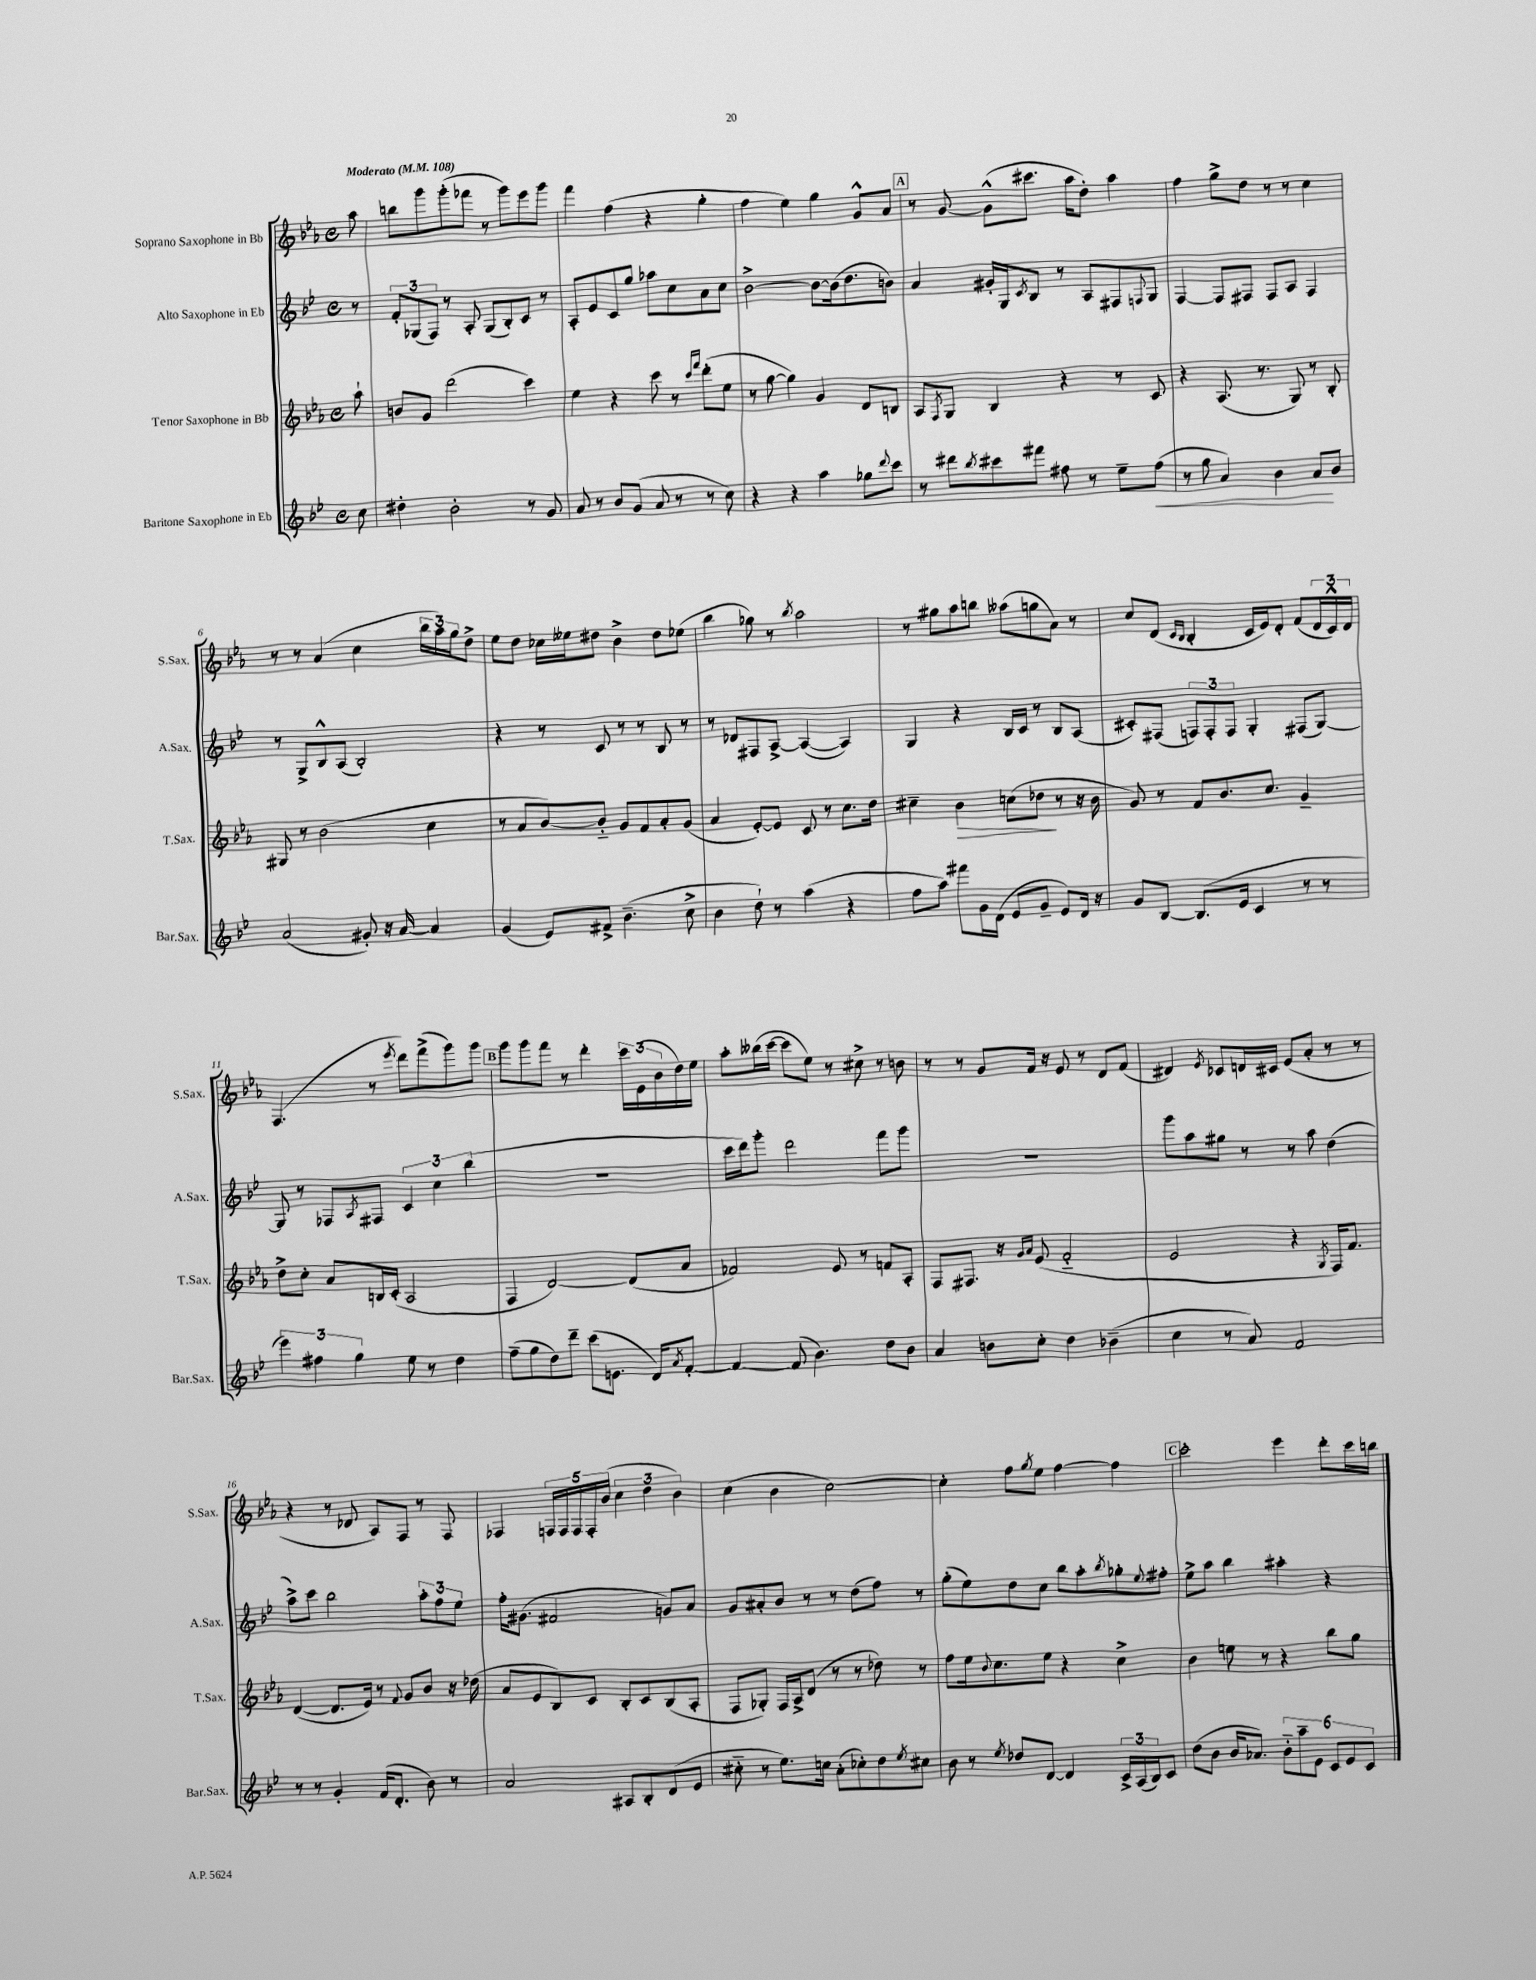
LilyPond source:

<<
\new StaffGroup <<
\new Staff = "s0" \with { instrumentName = "Soprano Saxophone in Bb" shortInstrumentName = "S.Sax." } {
    \clef treble \key ees \major \defaultTimeSignature \time 4/4 \partial 8 \tempo "Moderato" 4 = 108
    aes''8 |
    b''8 g'''8 g'''8-.( fes'''8 r8 g'''8) ees'''8 g'''8 |
    f'''4 f''4( r4 g''4-. |
    f''4 ees''4) g''4 g'8-^ aes'8 |
    \mark \markup { \box "A" } r8 g'8~ g'8-^( cis'''8. aes''16 d''8-.) aes''4 |
    f''4 g''8-> d''8 r8 r8 c''4 |
    r8 r8 aes'4( c''4 \tuplet 3/2 { bes''16 aes''16) g''16 } d''8-> |
    ees''8 d''8 ces''16 eeses''16 dis''8 bes'4-> dis''8 ees''8( |
    bes''4 ges''8) r8 \acciaccatura { bes''8 } aes''2 |
    r8 gis''8 aes''8 b''8 aeses''8( g''8 aes'8) r8 |
    c''8 d'8( \grace { c'16 bes16 } bes4-. c'16 ees'16) d'8-. f'8( \tuplet 3/2 { d'16 c'16-^) d'16 } |
    f4.( r8 \acciaccatura { ees'''8 } d'''8) f'''8->( g'''8) g'''8 |
    \mark \markup { \box "B" } g'''8 g'''8 f'''8 r8 d'''4-. \tuplet 3/2 { c'''16 ees'16( bes'16 } d''16) ees''16 |
    aes''8-. beses''16( c'''16~ c'''8 ees''8) r8 cis''8-> r8 b'8 |
    r8 r8 g'8 f'16 r16 ees'8 r8 d'8 f'8( |
    dis'4) \acciaccatura { ees'8 } ces'8 d'16 cis'16 ees'8( aes'8-. r8 r8 |
    r4 r8 des'8 aes8) f8 r8 f8 |
    fes4 \tuplet 5/4 { f16 f16 f16 f16-. bes'16( } \tuplet 3/2 { c''4 d''4 bes'4) } |
    c''4( bes'4 c''2~) |
    c''4-. f''8 \acciaccatura { g''8 } ees''8 f''4~ f''4 |
    \mark \markup { \box "C" } c'''2-. ees'''4 d'''8-. c'''16 b''16 \bar "|." |
}
\new Staff = "s1" \with { instrumentName = "Alto Saxophone in Eb" shortInstrumentName = "A.Sax." } {
    \clef treble \key bes \major \defaultTimeSignature \time 4/4 \partial 8
    r8 |
    \tuplet 3/2 { f'8-. ges8( f8) } r8 a8-. ges8( bes8-.) c'8 r8 |
    a8-. ees'8 c'8 g''8 aes''8 c''8 a'8 c''8 |
    bes'2~-> bes'8~ bes'16( d''8. b'8) |
    \mark \markup { \box "A" } a'4 gis'16-. g16 \acciaccatura { c'8 } bes8 r8 a8 fis8 \appoggiatura { f8 } g8 |
    f4~ f8 fis8 fis8 a8 fis4 |
    r8 g8-> bes8-^ a8( bes2-.) |
    r4 r8 c'8 r8 r8 bes8 r8 |
    r8 des'8 fis8 a8~-> a4~( a4) |
    g4 r4 bes16 c'16 r8 bes8 a8( |
    cis'8-.) fis8( \tuplet 3/2 { f8) f8-. f8 } g4-. fis8( g8~) |
    g8 r8 fes8 \acciaccatura { a8 } fis8 \tuplet 3/2 { c'4 c''4 bes''4( } |
    \mark \markup { \box "B" } R1 |
    c'''16 d'''16) g'''8-. d'''2 f'''8 g'''8 |
    R1 |
    g'''8 a''8 gis''8 r8 r8 a''8 d''4( |
    a''8->) c'''8 bes''2 \tuplet 3/2 { a''8-. f''8 ees''8 } |
    f''16-. gis'8.( fis'2 g'8) a'8 |
    g'8 ais'8-. bes'8 r8 r8 d''8( f''8) r8 |
    g''8-.( ees''8) d''8 c''8 bes''8 a''8-. \acciaccatura { bes''8 } ges''8-. \appoggiatura { ees''8 } fis''8-. |
    \mark \markup { \box "C" } ees''8-> a''8 bes''4 ais''4-. r4 \bar "|." |
}
\new Staff = "s2" \with { instrumentName = "Tenor Saxophone in Bb" shortInstrumentName = "T.Sax." } {
    \clef treble \key ees \major \defaultTimeSignature \time 4/4 \partial 8
    aes''8-! |
    b'8 g'8 d'''2( c'''4) |
    ees''4 r4 c'''8 r8 \grace { c'''16 f'''16 } d'''8-.( ees''8 |
    r8 g''8~ g''4) g'4 d'8 b8 |
    \mark \markup { \box "A" } aes8 \acciaccatura { f8 } g8 bes4 r4 r8 c'8 |
    r4 aes8.( r8. g8) r8 bes8-. |
    gis8 r8 bes'2( c''4 |
    r8 aes'8 bes'8~) bes'8-_ g'8 f'8 aes'8-. g'8( |
    aes'4 ees'8~-.) ees'8 c'8 r8 c''8. d''16 |
    cis''4-- bes'4\> c''8( des''8\! r8 r16 bes'16 |
    g'8) r8 f'8 bes'8. c''8. g'4-- |
    d''8-> c''8-. aes'8 b16 c'16-.( aes2 |
    \mark \markup { \box "B" } f4 d'2~) d'8( aes'8 |
    fes'2) ees'8 r8 f'8 aes8-. |
    f8 fis8. r16 \grace { g'16 aes'16 } ees'8( f'2-_ |
    ees'2 r4 \acciaccatura { g8 } f16) f'8. |
    d'4~( d'8. ees'16) r8 \appoggiatura { f'8 } g'8 bes'8 r16 des''16( |
    aes'8 ees'8 bes8) c'8 bes8-. c'8 bes8( aes8-. |
    f8 ges8-.) f16 aes16-> d'8( r8 r8 des''8) r8 |
    f''8 ees''16 \appoggiatura { bes'8 } c''8. ees''8 r4 c''4-> |
    \mark \markup { \box "C" } bes'4 e''8 r8 r4 bes''8 g''8 \bar "|." |
}
\new Staff = "s3" \with { instrumentName = "Baritone Saxophone in Eb" shortInstrumentName = "Bar.Sax." } {
    \clef treble \key bes \major \defaultTimeSignature \time 4/4 \partial 8
    c''8 |
    dis''4-. bes'2-. r8 g'8 |
    a'8 r8 bes'8 g'8( a'8 r8 r8 c''8) |
    r4 r4 a''4 ges''8 \appoggiatura { d'''8 } c'''8 |
    \mark \markup { \box "A" } r8 dis'''8 \acciaccatura { bes''8 } cis'''8 fis'''8 fis''8 r8 ees''8-- fis''8\<( |
    r8 g''8 a'4) bes'4 a'8\! bes'8 |
    a'2( gis'8-.) r16 a'16~ a'4 |
    g'4( ees'8) fis'8-> bes'4.--( c''8-> |
    bes'4 d''8-!) r8 a''4( r4 |
    f''8 a''8) fis'''8 g'16 d'16( ees'8 g'8-- ees'8) d'16 r16 |
    g'8 bes8~ bes8.( ees'16 c'4 r8 r8 |
    \tuplet 3/2 { ees'''4) fis''4 g''4 } ees''8 r8 d''4 |
    \mark \markup { \box "B" } f''8--( g''8 d''8) d'''8-- c'''8( e'8. d'16) \acciaccatura { a'8 } f'8~-. |
    f'4~ f'8( bes'4.) d''8 bes'8 |
    a'4 b'8 c''8-. d''4 bes'4--( |
    c''4 r8 a'8) f'2 |
    r8 r8 g'4-. f'16( d'8.-. bes'8) r8 |
    a'2 ais8 bes8-. d'8( ees'8 |
    cis''8-_ r8 ees''8.) c''16 a'8-.( ces''8-.) d''8 \acciaccatura { ees''8 } cis''8 |
    bes'8 r8 \acciaccatura { ees''8 } des''8 d'8~ d'4 \tuplet 3/2 { c'16-> a16( bes16) } c'8 |
    \mark \markup { \box "C" } d''8( bes'8 bes'16 aes'8.) \tuplet 6/4 { bes'8-_ a''8-- ees'8 c'8 ees'8 c'8 } \bar "|." |
}
>>
>>
